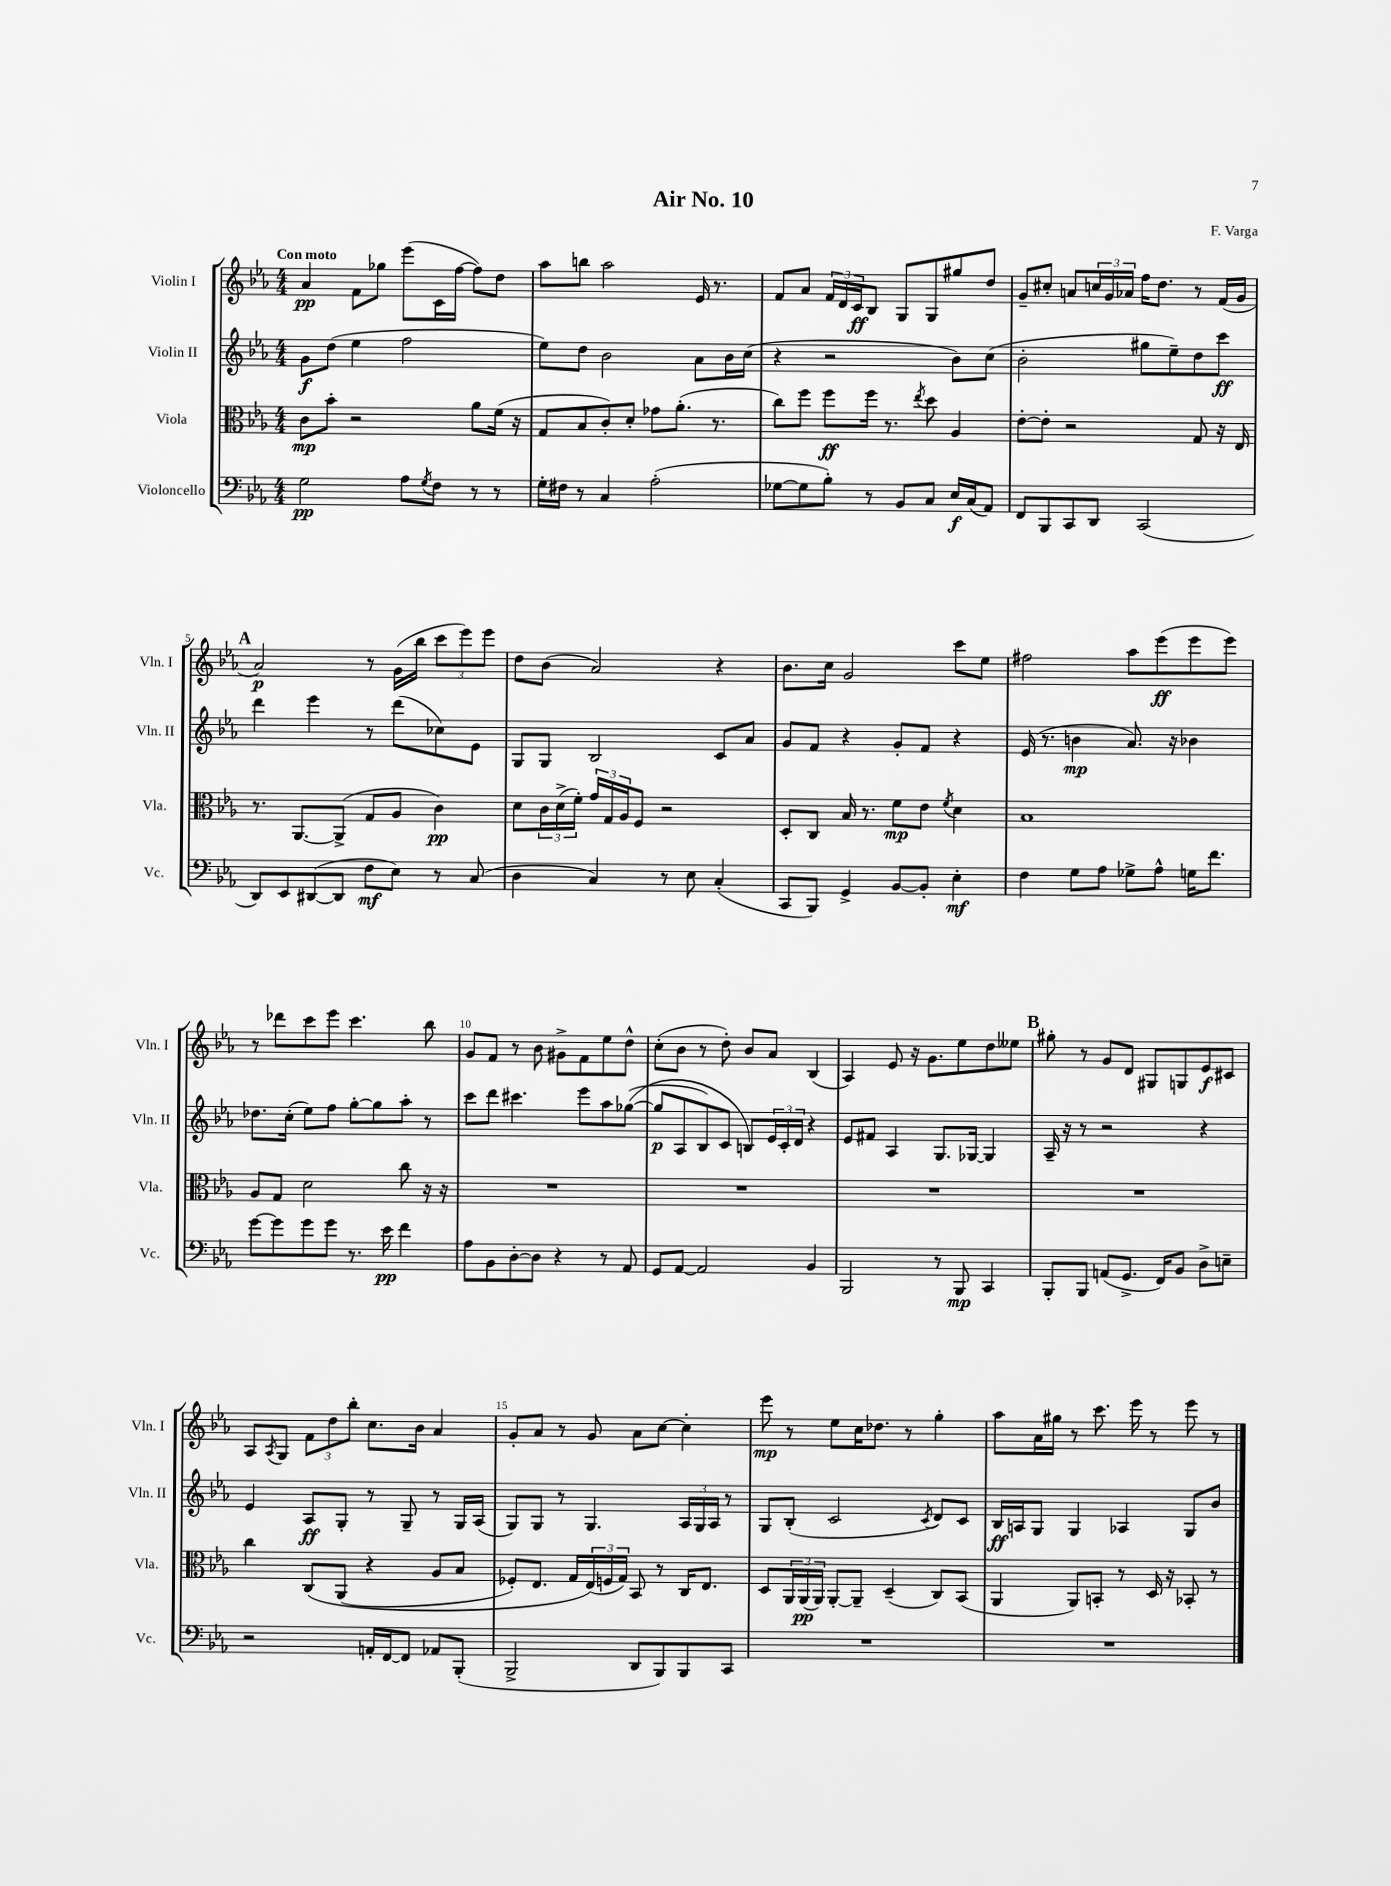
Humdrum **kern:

**kern	**kern	**kern	**kern
*staff4	*staff3	*staff2	*staff1
*clefF4	*clefC3	*clefG2	*clefG2
*k[b-e-a-]	*k[b-e-a-]	*k[b-e-a-]	*k[b-e-a-]
*M4/4	*M4/4	*M4/4	*M4/4
2G\	8c\L	8g\L	4a-/
.	8b-'\J	(8dd\J	.
.	2r	4ee-\	8f\L
.	.	.	8gg-\J
8A-\L	.	2ff\	(8eee-\L
8qG/	.	.	.
8F\J	.	.	16c\L
.	.	.	[16ff\JJ
8r	8a-\L	.	8ff\]L)
8r	(16f\Jk	.	8dd\J
.	16r	.	.
=	=	=	=
16G'\LL	8G/L	8ee-\L)	8aa-\L
16F#\JJ	.	.	.
8r	8B-/	8dd\J	8bb\J
4C/	8c'/)	2b-\	2aa-\
.	8d'/J	.	.
(2A-'\	8g-\L	.	.
.	(8.a-'\J	.	.
.	.	8a-\L	16e-/
.	8.r	.	8.r
.	.	16b-\L	.
.	.	(16cc\JJ	.
=	=	=	=
[8G-\L	8cc\L)	4r	8f/L
8G-\]	8ff\J	.	8a-/J
8B-'\J)	8ff\L	2r	24f/LL
.	.	.	24d/
.	.	.	24c/J
8r	16ff\Jk	.	8B-/J
.	8.r	.	.
8BB-/L	.	.	8G/L
.	8qee-/	.	.
8C/J	8dd\	.	8G/
16E-/LL	4A-/	8b-\L)	8gg#/
(16C/J	.	.	.
8AA-/J)	.	(8cc\J	8dd/J
=	=	=	=
8FF/L	[8e-'\L	2b-'\	8g~/L
8BBB-/	8e-'\]J	.	8cc#'/J
8CC/	2r	.	8a/L
8DD/J	.	.	24cc/L
.	.	.	24g/
.	.	.	24a-/JJ
(2CC/	.	8gg#\L	16ff\LK
.	.	.	8.dd\J
.	.	8ee-~\)	.
.	8G/	8dd\	8r
.	16r	8ccc\J	(16f/LL
.	16E-/	.	16g/JJ
=	=	=	=
8DD/L)	8.r	4ddd\	2a-/)
8EE-/	.	.	.
.	[8.AA-/L	.	.
([8DD#/	.	4eee-\	.
8DD#/]J	(8AA-^/]J	.	.
8F\L	8G/L	8r	8r
8E-\J)	8A-/J	(8ddd\L	(16g\LL
.	.	.	16bb-\JJ
8r	4c\)	8cc-\)	12ccc\L
.	.	.	12eee-\)
(8C/	.	8e-\J	.
.	.	.	12eee-\J
=	=	=	=
4D\	8d\L	8G/L	8dd\L
.	24c\L	8G/J	(8b-\J
.	(24d^\	.	.
.	24f'\JJ)	.	.
4C/)	24g/LL	2B-/	2a-/)
.	24G/	.	.
.	24A-/J	.	.
.	8F/J	.	.
8r	2r	.	.
8E-\	.	.	.
(4C'/	.	8c/L	4r
.	.	8a-/J	.
=	=	=	=
8CC/L	8D'/L	8g/L	8.b-\L
8BBB-/J)	8C/J	8f/J	.
.	.	.	16cc\Jk
4GG^/	16B-/	4r	2g/
.	8.r	.	.
[8BB-/L	8f\L	8g'/L	.
8BB-'/]J	8e-\J	8f/J	.
.	8qf/	.	.
4E-'\	4d\	4r	8ccc\L
.	.	.	8ee-\J
=	=	=	=
4F\	1B-	(16e-/	2ff#\
.	.	8.r	.
8G\L	.	4b\	.
8A-\J	.	.	.
8G-^\L	.	8.a-/)	8aa-\L
8A-^^\J	.	.	(8eee-\
.	.	16r	.
16G\LK	.	4b-\	8eee-\
8.f\J	.	.	.
.	.	.	8eee-\J)
=	=	=	=
[8g\L	8A-/L	8.dd-\L	8r
8g\]	8G/J	.	8ddd-\L
.	.	(16cc'\Jk	.
8g\	2d\	8ee-\L)	8ccc\
8g\J	.	8ff\J	8eee-\J
8.r	.	[8gg'\L	4.ccc\
.	.	8gg\]	.
16e-\	.	.	.
4f\	8cc\	8aa-'\J	.
.	16r	8r	8bb-\
.	16r	.	.
=	=	=	=
8A-\L	1r	8ccc\L	8g/L
8BB-\	.	8ddd\J	8f/J
[8D'\	.	4.ccc#\	8r
8D\]J	.	.	8b-\
4r	.	.	8g#^\L
.	.	8eee-\L	8f\
8r	.	8aa-\	8ee-\
8AA-/	.	&(([8gg-\J	8dd^^\J
=	=	=	=
8GG/L	1r	8gg-/]L	(8cc'\L
[8AA-/J	.	8A-/	8b-\J
2AA-/]	.	8B-/)	8r
.	.	8c/J	8dd'\)
.	.	8B/L&)	8b-/L
.	.	24e-/L	8a-/J
.	.	24c'/	.
.	.	24d/JJ	.
4BB-/	.	4r	(4B-/
=	=	=	=
2BBB-/	1r	8e-/L	4A-/)
.	.	8f#/J	.
.	.	4A-/	8e-/
.	.	.	16r
.	.	.	8.g\L
8r	.	8.G/L	.
8BBB-/	.	.	8ee-\
.	.	[16G-/Jk	.
4CC/	.	4G-/]	8dd\
.	.	.	8ee--\J
=	=	=	=
8BBB-'/L	1r	16A-~/	8gg#'\
.	.	16r	.
8BBB-/J	.	8r	8r
(8AA/L	.	2r	8g/L
8.GG^/J	.	.	8d/J
.	.	.	8G#/L
16FF/LK)	.	.	.
8BB-/J	.	.	8G/
8D^\L	.	4r	8e-/
8E~\J	.	.	8c#/J
=	=	=	=
2r	4cc\	4e-/	8A-/L
.	.	.	8qA-/
.	.	.	8G/J
.	&(8C/L	8A-/L	12f\L
.	.	.	12dd\
.	(8AA-/J	8G'/J	.
.	.	.	12bb-'\J
16AA'/LL	4r	8r	8.cc\L
[16FF/J	.	.	.
8FF/]J	.	8G~/	.
.	.	.	16b-\Jk
8AA-/L	8A-/L	8r	4a-/
(8BBB-'/J	8B-/J	16G/LL	.
.	.	(16A-/JJ	.
=	=	=	=
2BBB-^/	8F-'/L)	8G/L)	8g'/L
.	8.E-/J	8G/J	8a-/J
.	.	8r	8r
.	16G/LL	.	.
.	(24E-/&)	4.G/	8g/
.	24F/	.	.
.	24G/JJ)	.	.
8DD/L	8BB-/	.	8a-\L
8BBB-/)	8r	.	[8cc\J
8BBB-/	16C/LK	24A-/LL	4cc'\]
.	.	24G/	.
.	8.E-/J	.	.
.	.	24A-/JJ	.
8CC/J	.	8r	.
=	=	=	=
1r	8D/L	8G/L	8eee-\
.	24AA-/L	(8B-'/J	8r
.	(24AA-/	.	.
.	24AA-/JJ)	.	.
.	[8AA-'/L	2c/	8ee-\L
.	8AA-~/]J	.	16cc\K
.	.	.	8.dd-\J
.	(4D~/	.	.
.	.	.	8r
.	.	8qc/	.
.	8C/L)	8d/L)	4gg'\
.	(8BB-/J	8c/J	.
=	=	=	=
1r	4AA-/	16B-/LL	8aa-\L
.	.	16A/J	.
.	.	8G/J	16a-\L
.	.	.	16gg#\JJ
.	8AA-/L)	4G/	8r
.	8BB'/J	.	8.ccc\
.	8r	4A-/	.
.	.	.	16eee-\
.	16D/	.	8r
.	16r	.	.
.	8BB-'/	8G/L	8eee-\
.	8r	8b-/J	8r
==	==	==	==
*-	*-	*-	*-
